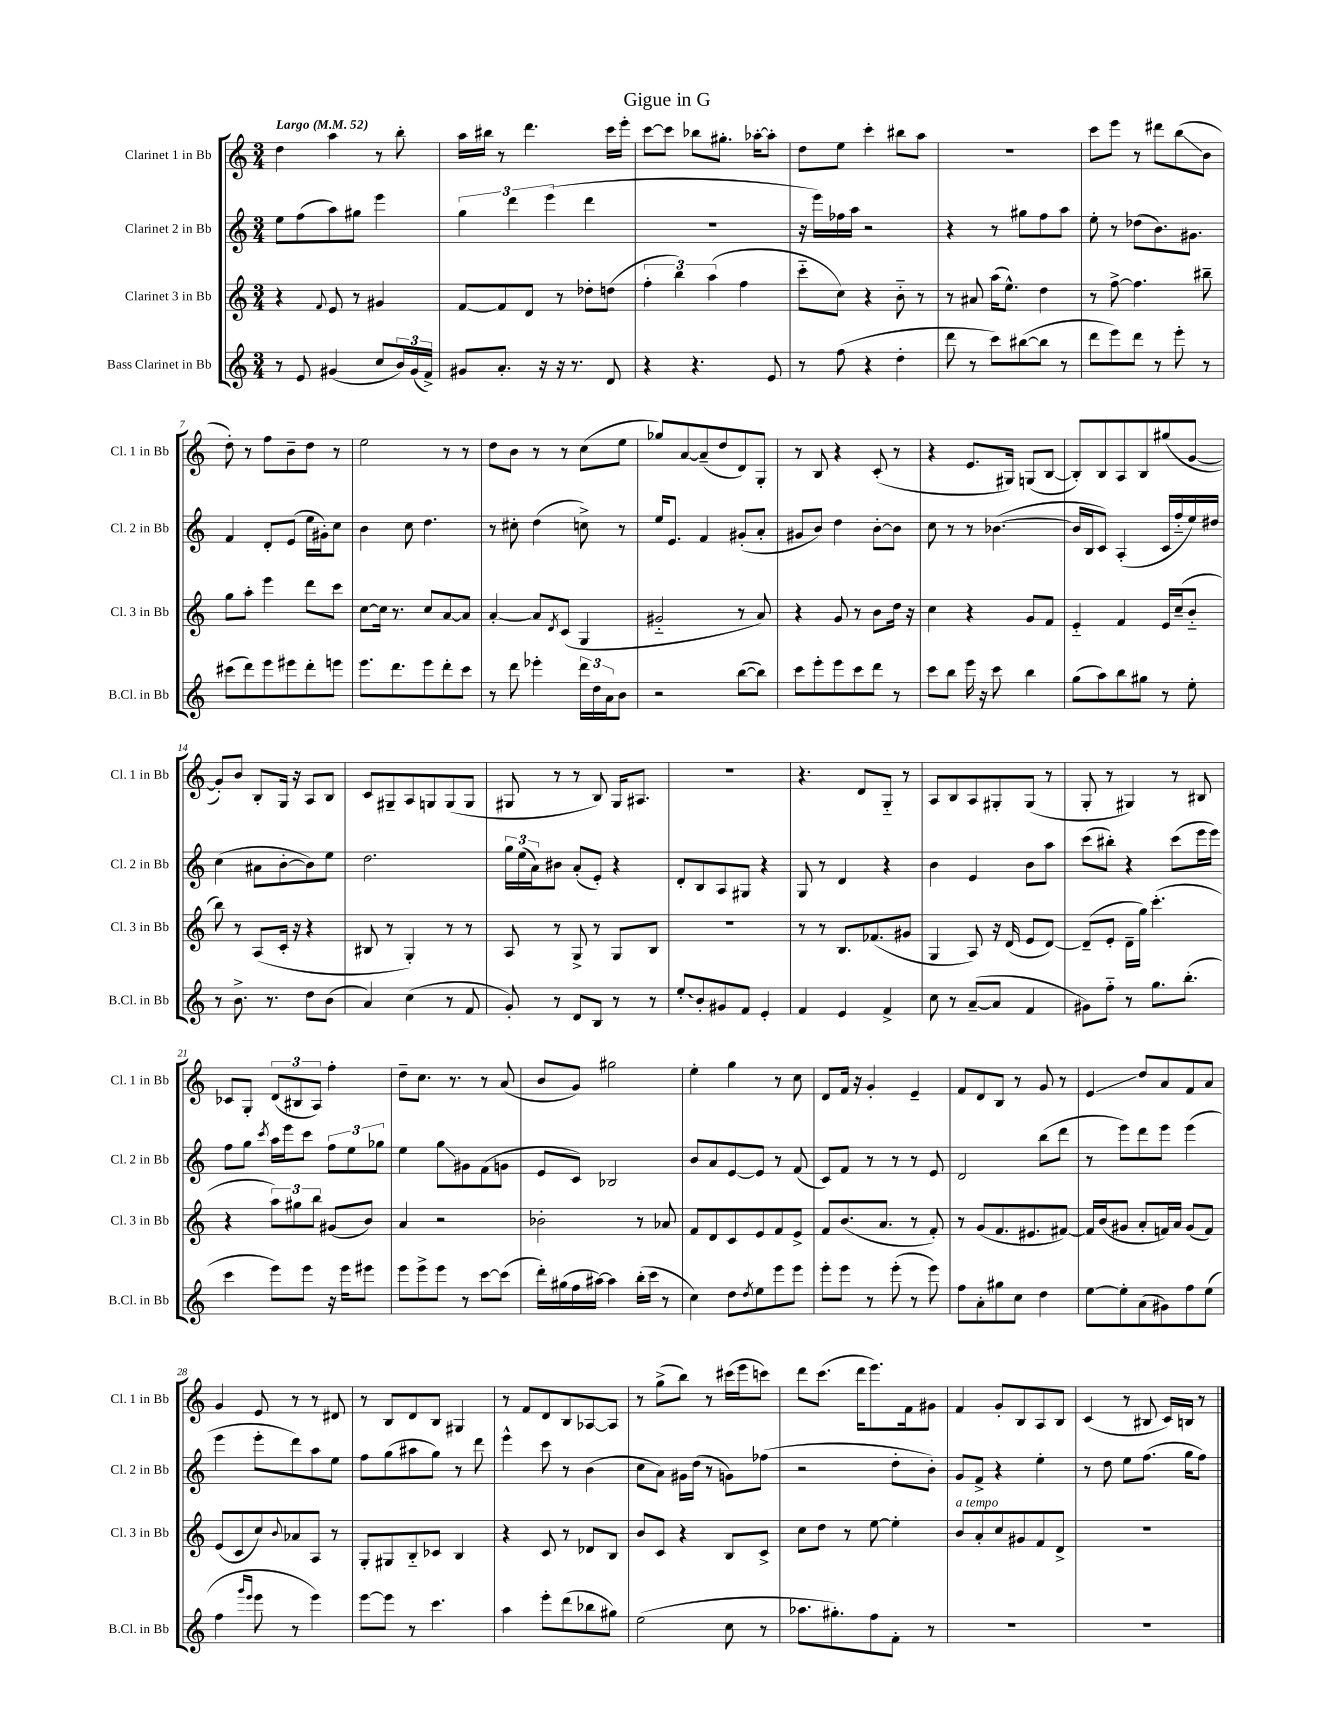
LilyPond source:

\header { title = "Gigue in G" }
<<
\new StaffGroup <<
\new Staff = "s0" \with { instrumentName = "Clarinet 1 in Bb" shortInstrumentName = "Cl. 1 in Bb" } {
    \clef treble \key c \major \numericTimeSignature \time 3/4 \tempo "Largo" 4 = 52
    d''4 a''4 r8 b''8-. |
    a''16 bis''16 r8 d'''4. c'''16 e'''16-. |
    c'''8~ c'''8 bes''8 gis''8.-. aes''16~-. aes''8-. |
    d''8 e''8 c'''4-. bis''8 a''8 |
    R2. |
    c'''8 e'''8 r8 dis'''8 b''8\glissando( b'8 |
    d''8-.) r8 f''8 b'8-- d''8 r8 |
    e''2 r8 r8 |
    d''8 b'8 r8 r8 c''8( e''8 |
    ges''8) a'8~ a'8--( d''8 d'8) g8-. |
    r8 b8 r4 c'8-.( r8 |
    r4 e'8. gis16) g8( b8~ |
    b8-.) b8 a8 b8 gis''8( g'8~ |
    g'8-.) b'8 b8-. g16 r16 a8 b8 |
    c'8 gis8-- a8 g8 g8( g8 |
    gis8 r8 r8 b8) gis16 ais8. |
    R2. |
    r4. d'8 g8-_ r8 |
    a8 b8 a8 gis8-. gis8( r8 |
    g8-. r8 gis4) r8 bis8 |
    ces'8 g8-. \tuplet 3/2 { d'8( bis8 a8) } f''4-. |
    d''8-- c''8. r8. r8 a'8( |
    b'8 g'8) gis''2 |
    e''4-. g''4 r8 c''8 |
    d'8 f'16 r16 g'4-. e'4-- |
    f'8 d'8 b8 r8 g'8 r8 |
    e'4\glissando d''8 a'8 f'8 a'8 |
    g'4 e'8 r8 r8 dis'8 |
    r8 b8 d'8 b8 gis4 |
    r8 f'8 d'8 b8 aes8~ aes8 |
    r8 g''8->( b''8) r8 cis'''16( e'''16 c'''8) |
    d'''8 c'''8.( d'''16 e'''8.) f'16 gis'8 |
    f'4 g'8-. b8 a8 b8 |
    c'4( r8 bis8 c'16) b16 r8 \bar "|." |
}
\new Staff = "s1" \with { instrumentName = "Clarinet 2 in Bb" shortInstrumentName = "Cl. 2 in Bb" } {
    \clef treble \key c \major \numericTimeSignature \time 3/4
    e''8 f''8( a''8) gis''8 e'''4 |
    \tuplet 3/2 { g''4 d'''4 e'''4( } d'''4 |
    R2. |
    r16 e'''16) fes''16 a''16 r2 |
    r4 r8 gis''8 f''8 a''8 |
    e''8-. r8 des''8( b'8.) gis'8. |
    f'4 d'8-. e'8( e''16 gis'16-.) c''8 |
    b'4 c''8 d''4. |
    r8 cis''8-. d''4( c''8->) r8 |
    e''16 e'8. f'4 gis'8-.( a'8-. |
    gis'8 b'8) d''4 b'8~-. b'8 |
    c''8 r8 r8 bes'4.~( |
    bes'16 b16 c'8) a4-.( c'16 f''16-_ e''16) dis''16 |
    c''4( ais'8 b'8~-. b'8) e''8 |
    d''2. |
    \tuplet 3/2 { g''16 e''16( a'16) } bis'8 a'8-.( e'8-.) r4 |
    d'8-. b8 a8 gis8 r4 |
    g8 r8 d'4 r4 |
    b'4 e'4 b'8 a''8 |
    c'''8( bis''8-.) r4 c'''8( e'''16 e'''16) |
    f''8 g''8 \acciaccatura { c'''8 } a''16 e'''16 c'''8 \tuplet 3/2 { f''8 e''8 ges''8 } |
    e''4 g''8\glissando gis'8 f'8( g'8 |
    e'8 c'8) bes2 |
    b'8 a'8 e'8~ e'8 r8 f'8( |
    c'8) f'8 r8 r8 r8 e'8 |
    d'2 b''8( d'''8 |
    r8 e'''8) d'''8 e'''8 e'''4( |
    e'''4 e'''8-. d'''8) a''8 e''8 |
    f''8 g''8( ais''8 g''8) r8 d'''8 |
    e'''4-^ c'''8 r8 b'4( |
    c''8 a'8) gis'16 d''16( r8 g'8) fes''8( |
    r2 d''8-. b'8-.) |
    g'8 f'8-> r4 e''4-. |
    r8 d''8 e''8 f''8.( g''16 f''8) \bar "|." |
}
\new Staff = "s2" \with { instrumentName = "Clarinet 3 in Bb" shortInstrumentName = "Cl. 3 in Bb" } {
    \clef treble \key c \major \numericTimeSignature \time 3/4
    r4 \appoggiatura { f'8 } e'8 r8 gis'4 |
    f'8~ f'8 d'8 r8 des''8-. d''8( |
    \tuplet 3/2 { f''4-. b''4) a''4( } f''4 |
    c'''8-_ c''8) r4 b'8-_ r8 |
    r8 ais'8 a''16( e''8.-^) d''4 |
    r8 f''8~-> f''4. bis''8-- |
    g''8 a''8-. e'''4 d'''8 c'''8 |
    c''8~ c''16 r8. c''8 a'8~ a'8 |
    a'4~-. a'8 \acciaccatura { d'8 } c'8( g4 |
    gis'2-_ r8 a'8) |
    r4 g'8 r8 b'8 d''16 r16 |
    c''4 r4 g'8 f'8 |
    e'4-_ f'4 e'16 c''16--( b'8-_ |
    b''8) r8 a8( c'16-. r16 r4 |
    bis8 r8 g4-.) r8 r8 |
    a8 r8 g8-> r8 g8 b8 |
    R2. |
    r8 r8 b8. fes'8.( gis'8 |
    g4 a8) r16 d'16( e'8 d'8~) |
    d'8--( e'8-. d'16-- g''16) c'''4.-.( |
    r4 \tuplet 3/2 { a''8) gis''8 b''8 } gis'8( b'8) |
    a'4 r2 |
    bes'2-. r8 aes'8 |
    f'8 d'8 c'8 e'8 f'8 e'8-> |
    f'8 b'8.( a'8. r8 f'8-.) |
    r8 g'8( f'8. eis'8. fis'8~) |
    fis'16 b'16( gis'8 a'8-. f'16) a'16 gis'8( f'8) |
    e'8( c'8 c''8) \appoggiatura { b'8 } aes'8 a8 r8 |
    g8-. gis8 b8-_ ces'8 b4 |
    r4 c'8 r8 des'8 b8 |
    b'8 c'8 r4 b8 c'8-> |
    c''8 d''8 r8 e''8~ e''4-. |
    b'8^\markup { \italic "a tempo" } a'8-. c''8 gis'8 f'8 d'8-> |
    R2. \bar "|." |
}
\new Staff = "s3" \with { instrumentName = "Bass Clarinet in Bb" shortInstrumentName = "B.Cl. in Bb" } {
    \clef treble \key c \major \numericTimeSignature \time 3/4
    r8 e'8 gis'4( c''8 \tuplet 3/2 { b'16) gis'16( f'16->) } |
    gis'8 a'8.-. r16 r16 r8. d'8 |
    r4 r4. e'8 |
    r8 f''8( r4 d''4-. |
    d'''8 r8 c'''8) bis''8~( bis''8 r8 |
    d'''8 e'''8) d'''8 r8 e'''8-. r8 |
    cis'''8( d'''8) e'''8 eis'''8 d'''8-. e'''8 |
    e'''8. d'''8. e'''8 d'''8-. c'''8 |
    r8 d'''8 ees'''4-. \tuplet 3/2 { d'''16 d''16 a'16 } b'8 |
    r2 b''8~( b''8) |
    c'''8 e'''8-. e'''8 c'''8 d'''8 r8 |
    c'''8 b''8 e'''16 r16 c'''8 b''4 |
    g''8( a''8) b''8 gis''8 r8 e''8-. |
    r8 b'8.-> r8. d''8 b'8( |
    a'4) c''4( r8 f'8 |
    g'8-.) r8 d'8 b8 r8 r8 |
    \once \override Glissando.style = #'zigzag e''8-.\glissando b'8-. gis'8 f'8 e'4-. |
    f'4 e'4 f'4-> |
    c''8 r8 a'8~--( a'8 f'4 |
    gis'8) f''8-_ r8 g''8. b''8.-.( |
    c'''4 e'''8) e'''8 r16 e'''16 eis'''8 |
    e'''8 e'''8-> e'''8 r8 c'''8~ c'''8( |
    d'''16-.) gis''16( f''16 ais''16~) ais''4 b''16-.( c'''16 r8 |
    c''4) d''8 \acciaccatura { d''8 } e''8 e'''8 e'''8 |
    e'''8-. e'''8 r8 e'''8-.( r8 e'''8) |
    f''8 a'8-. gis''8 c''8 d''4 |
    e''8~ e''8-. a'8( gis'8) f''8 e''8( |
    f''4 \grace { g'''16 e'''16 } e'''8 r8 e'''4) |
    e'''8~ e'''8 r8 c'''4. |
    a''4 e'''8-. d'''8( bes''8 gis''8) |
    e''2( c''8 r8 |
    aes''8. gis''8.-.) f''8 f'8-. r8 |
    R2. |
    R2. \bar "|." |
}
>>
>>
